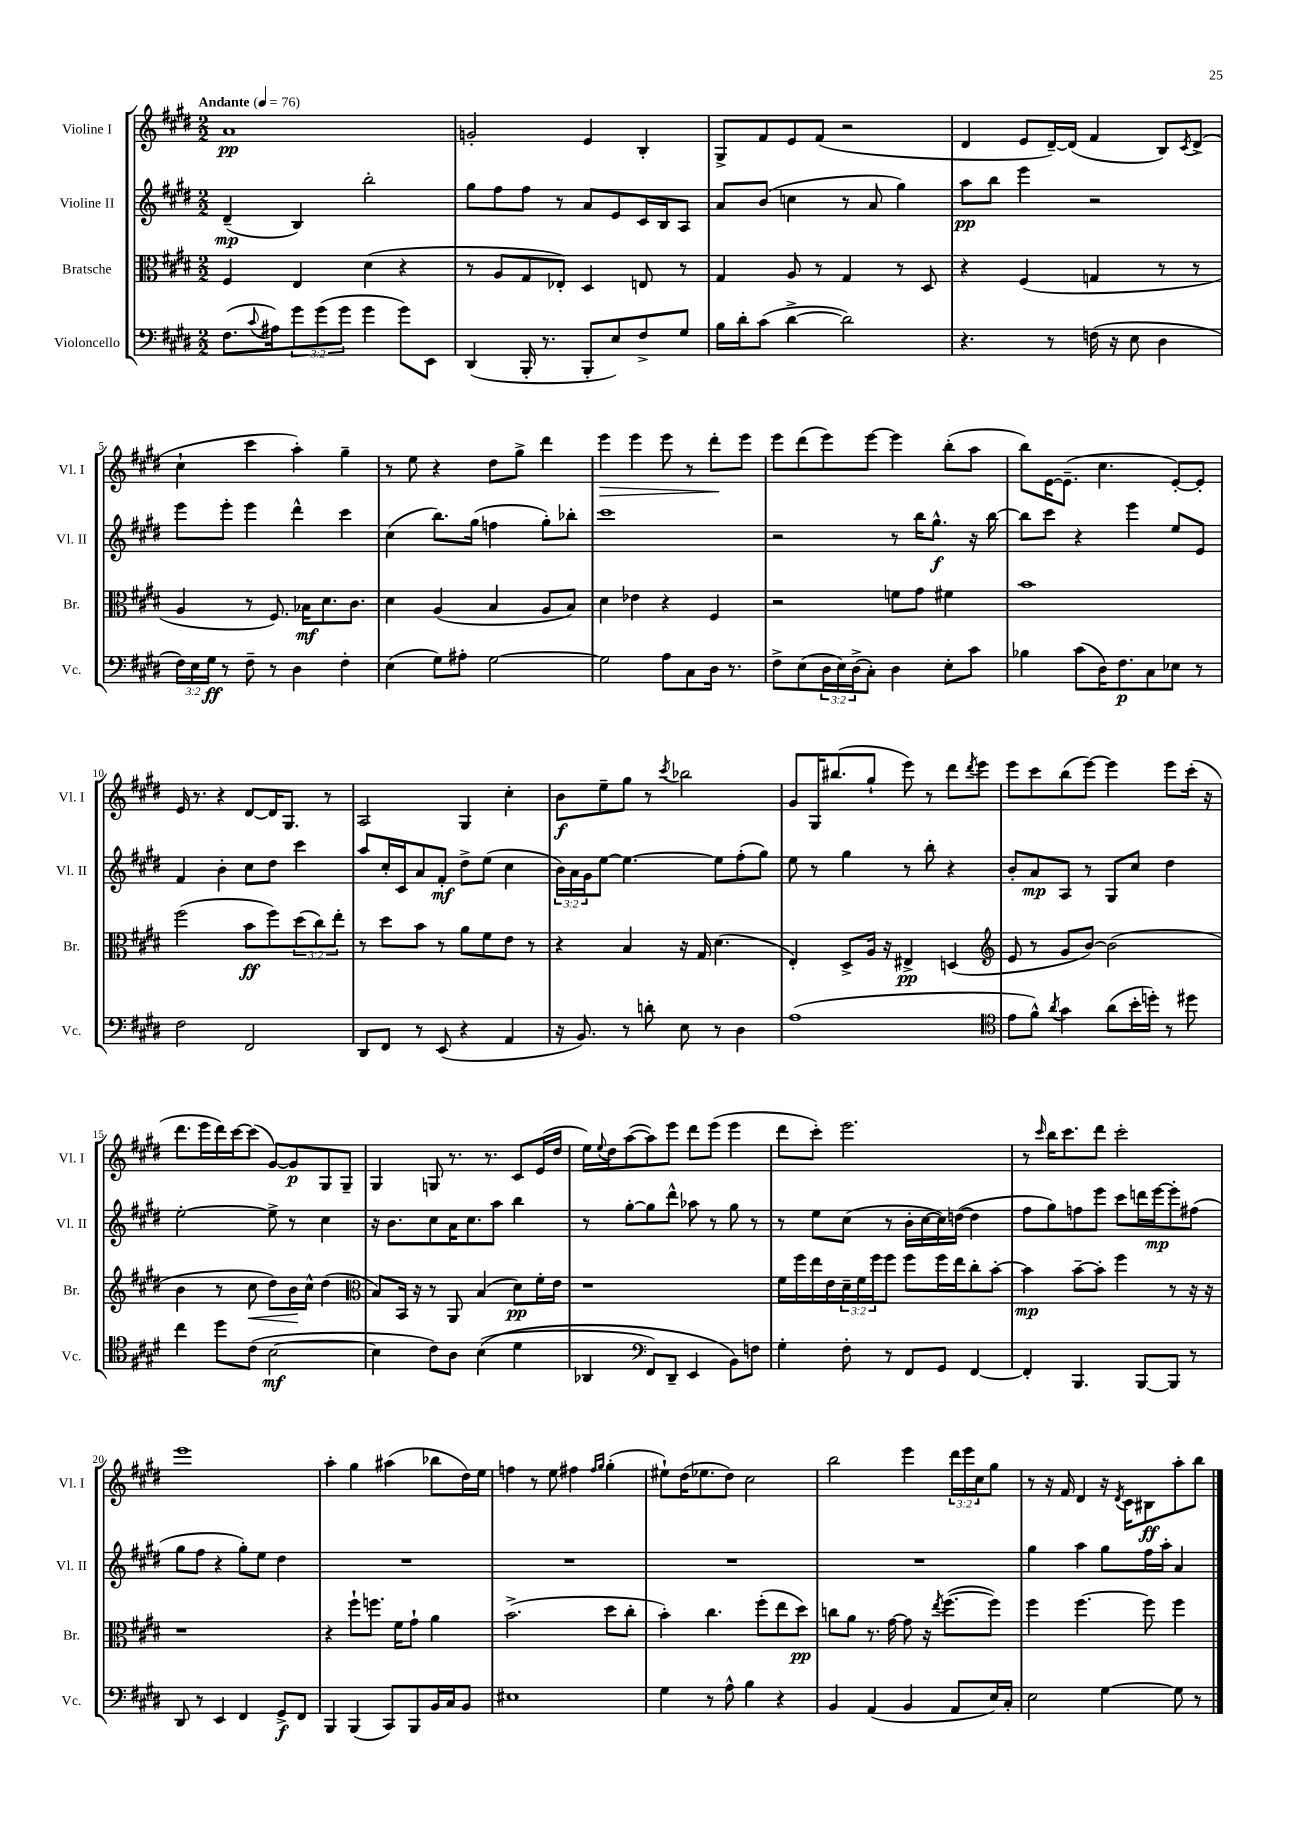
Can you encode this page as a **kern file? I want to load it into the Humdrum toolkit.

**kern	**kern	**kern	**kern
*staff4	*staff3	*staff2	*staff1
*clefF4	*clefC3	*clefG2	*clefG2
*k[f#c#g#d#]	*k[f#c#g#d#]	*k[f#c#g#d#]	*k[f#c#g#d#]
*M2/2	*M2/2	*M2/2	*M2/2
*MM76	*MM76	*MM76	*MM76
(8.F#	4F#	(4d#~	1a
8qqc#	.	.	.
16A#)	.	.	.
12g#	4E	4B)	.
(12g#	.	.	.
12g#	.	.	.
4g#	(4d#	2bb'	.
8g#)	4r	.	.
8EE	.	.	.
=	=	=	=
(4DD#	8r	8gg#	2g'
.	8A	8ff#	.
16BBB'	8G#	8ff#	.
8.r	.	.	.
.	8E-')	8r	.
8BBB'	4D#	8a	4e
8E)	.	8e	.
8F#^	8E	16c#	4B'
.	.	16B	.
8G#	8r	8A	.
=	=	=	=
16B	4G#	8a	8G#^
16d#'	.	.	.
(8c#	.	(8b	8f#
[4d#^	8A	4cc	8e
.	8r	.	(8f#
2d#])	4G#	8r	2r
.	.	8a	.
.	8r	4gg#)	.
.	8D#	.	.
=	=	=	=
4.r	4r	8aa	4d#
.	.	8bb	.
.	(4F#	4eee	8e
8r	.	.	[16d#~)
.	.	.	(16d#]
(16F	4G	2r	4f#
16r	.	.	.
8E	.	.	.
4D#	8r	.	8B)
.	.	.	8qc#
.	8r	.	(8d#^
=	=	=	=
24F#)	4A	8eee	4cc#`
24E	.	.	.
24G#	.	.	.
8r	.	8eee'	.
8F#~	8r	4eee	4ccc#
8r	8.F#)	.	.
4D#	.	4ddd#^^	4aa')
.	16B-	.	.
.	8.d#	.	.
4F#'	.	4ccc#	4gg#~
.	8.c#	.	.
=	=	=	=
(4E	4d#	(4cc#	8r
.	.	.	8ee
8G#)	(4A	8.bb)	4r
8A#'	.	.	.
.	.	(16gg#	.
[2G#	4B	4ff	8dd#
.	.	.	8gg#^
.	8A	8gg#')	4ddd#
.	8B)	8bb-'	.
=	=	=	=
2G#]	4d#	1ccc#	4eee
.	4e-	.	4eee
8A	4r	.	8eee
8C#	.	.	8r
16D#	4F#	.	8ddd#'
8.r	.	.	.
.	.	.	8eee
=	=	=	=
8F#^	2r	2r	8eee
(8E	.	.	(8ddd#
24D#	.	.	8eee)
24E)	.	.	.
(24D#^	.	.	.
8C#')	.	.	[8eee
4D#	8f	8r	4eee]
.	8g#	16bb	.
.	.	8.gg#^^	.
8E'	4f#	.	(8bb'
8c#	.	16r	8aa
.	.	[16bb	.
=	=	=	=
4B-	1b	8bb]	8bb)
.	.	8ccc#	[16e
.	.	.	(8.e~]
(8c#	.	4r	.
16D#)	.	.	4.cc#
8.F#	.	.	.
.	.	4eee	.
8C#	.	.	.
8E-	.	8ee	[8e')
8r	.	8e	8e']
=	=	=	=
2F#	(2ff#	4f#	16e
.	.	.	8.r
.	.	4b'	4r
2FF#	8b	8cc#	[8d#
.	8ff#)	8dd#	16d#]
.	.	.	8.G#
.	(12dd#	4ccc#	.
.	12cc#)	.	.
.	.	.	8r
.	12ee'	.	.
=	=	=	=
8DD#	8r	8aa	2A
8FF#	8dd#	16cc#'	.
.	.	16c#	.
8r	8b	8a	.
(8EE	8r	8f#'	.
4r	8a	8dd#^	4G#
.	8f#	(8ee	.
4AA	8e	4cc#	4cc#'
.	8r	.	.
=	=	=	=
16r	4r	24b)	8b
.	.	24a	.
8.BB)	.	.	.
.	.	24g#	.
.	.	[8ee	8ee~
8r	4B	4.ee_	8gg#
8d'	.	.	8r
.	.	.	8qccc#
8E	16r	.	2bb-
.	16G#	.	.
8r	(4.d#	8ee]	.
4D#	.	(8ff#'	.
.	.	8gg#)	.
=	=	=	=
(1A	4E')	8ee	8g#
.	.	8r	16G#
.	.	.	(8.bb#
.	8D#^	4gg#	.
.	16A	.	8gg#`
.	16r	.	.
.	4E#^	8r	8eee)
.	.	8bb'	8r
.	(4D	4r	8ddd#
.	.	.	8qddd#
.	.	.	8eee
=	=	=	=
*clefC4	*clefG2	*	*
8e	8e	8b'	8eee
8f#^^)	8r	8a	8ccc#
8qa	.	.	.
4g#	8g#	8A	(8bb
.	[8b)	8r	[8eee)
(8a	(2b]	8G#	4eee]
16b'	.	8cc#	.
16dd')	.	.	.
8r	.	4dd#	8eee
8dd#	.	.	(16ccc#'
.	.	.	16r
=	=	=	=
4cc#	4b	[2ee'	8.ddd#
.	.	.	16eee
8dd#	8r	.	16ddd#)
.	.	.	[16ccc#
(8c#	8cc#	.	(8ccc#]
[2B	8dd#)	8ee^]	[8g#)
.	16b	8r	8g#]
.	16cc#^^	.	.
.	(4dd#	4cc#	8G#
.	.	.	8G#~
=	=	=	=
*	*clefC3	*	*
4B]	8B)	16r	4G#
.	.	8.b	.
.	16BB	.	.
.	16r	.	.
8c#)	8r	8cc#	8G
8A	8AA	16a	8.r
.	.	8.cc#	.
&((4B	(4B	.	.
.	.	.	8.r
.	.	8aa	.
4d#	8d#)	4bb	8c#
.	16f#'	.	(16e
.	16e	.	16dd#
=	=	=	=
4AA-	1r	8r	16ee)
.	.	.	8qqee
.	.	.	16dd#
.	.	[8gg#'	([8aa
*clefF4	*	*	*
8FF#)	.	8gg#]	8aa])
8DD#~	.	8ddd#^^	8eee
4EE	.	8aa-	8ddd#
.	.	8r	(8eee
8BB&)	.	8gg#	4eee
8F	.	8r	.
=	=	=	=
4G#'	16f#	8r	8ddd#
.	16ff#	.	.
.	16ee	8ee	8ccc#')
.	16e	.	.
8F#'	24d#~	(8cc#	2.eee
.	24f#	.	.
.	24ff#	.	.
8r	8ff#	8r	.
8FF#	8ff#	16b'	.
.	.	[16cc#	.
8GG#	16ff#	16cc#])	.
.	16ee	([16dd	.
[4FF#	8cc#'	4dd]	.
.	[8b'	.	.
=	=	=	=
4FF#']	4b]	8ff#	8r
.	.	.	16qqccc#
.	.	8gg#)	16bb
.	.	.	8.ccc#
4.BBB	[8b~	8ff	.
.	8b']	8eee	8ddd#
.	4ff#	8ccc#	2ccc#'
[8BBB	.	16ddd	.
.	.	[16eee	.
8BBB]	8r	8eee']	.
8r	16r	(8ff#	.
.	16r	.	.
=	=	=	=
8DD#	1r	8gg#	1eee
8r	.	8ff#	.
4EE	.	4r	.
4FF#	.	8gg#')	.
.	.	8ee	.
8GG#^	.	4dd#	.
8FF#	.	.	.
=	=	=	=
4BBB	4r	1r	4aa'
(4BBB	8ff#`	.	4gg#
.	8.ff	.	.
8CC#)	.	.	(4aa#
.	16f#	.	.
8BBB	8g#`	.	.
16BB	4a	.	8bb-
16C#	.	.	.
8BB	.	.	16dd#)
.	.	.	16ee
=	=	=	=
1E#	(2.b^	1r	4ff
.	.	.	8r
.	.	.	8ee
.	.	.	4ff#
.	.	.	16qqff#
.	.	.	16qqgg#
.	8dd#	.	(4gg#'
.	8cc#'	.	.
=	=	=	=
4G#	4b')	1r	8ee#`)
.	.	.	(16dd#
.	.	.	8.ee-
8r	4.cc#	.	.
8A^^	.	.	8dd#)
4B	.	.	2cc#
.	(8ff#'	.	.
4r	8ee	.	.
.	8dd#)	.	.
=	=	=	=
4BB	8cc	1r	2bb
.	8a	.	.
(4AA	8.r	.	.
.	[16g#	.	.
4BB	8g#]	.	4eee
.	16r	.	.
.	8qee	.	.
.	([8.ff#	.	.
8AA	.	.	24ddd#
.	.	.	24eee
.	.	.	24cc#
16E)	8ff#])	.	8gg#
16C#'	.	.	.
=	=	=	=
2E	4ff#	4gg#	8r
.	.	.	16r
.	.	.	16f#
.	[4.ff#	4aa	4d#
[4G#	.	8gg#	16r
.	.	.	8qd#
.	.	.	16c#
.	8ff#]	16ff#	8B#
.	.	16aa'	.
8G#]	4ff#	4a	8aa'
8r	.	.	8bb
==	==	==	==
*-	*-	*-	*-
